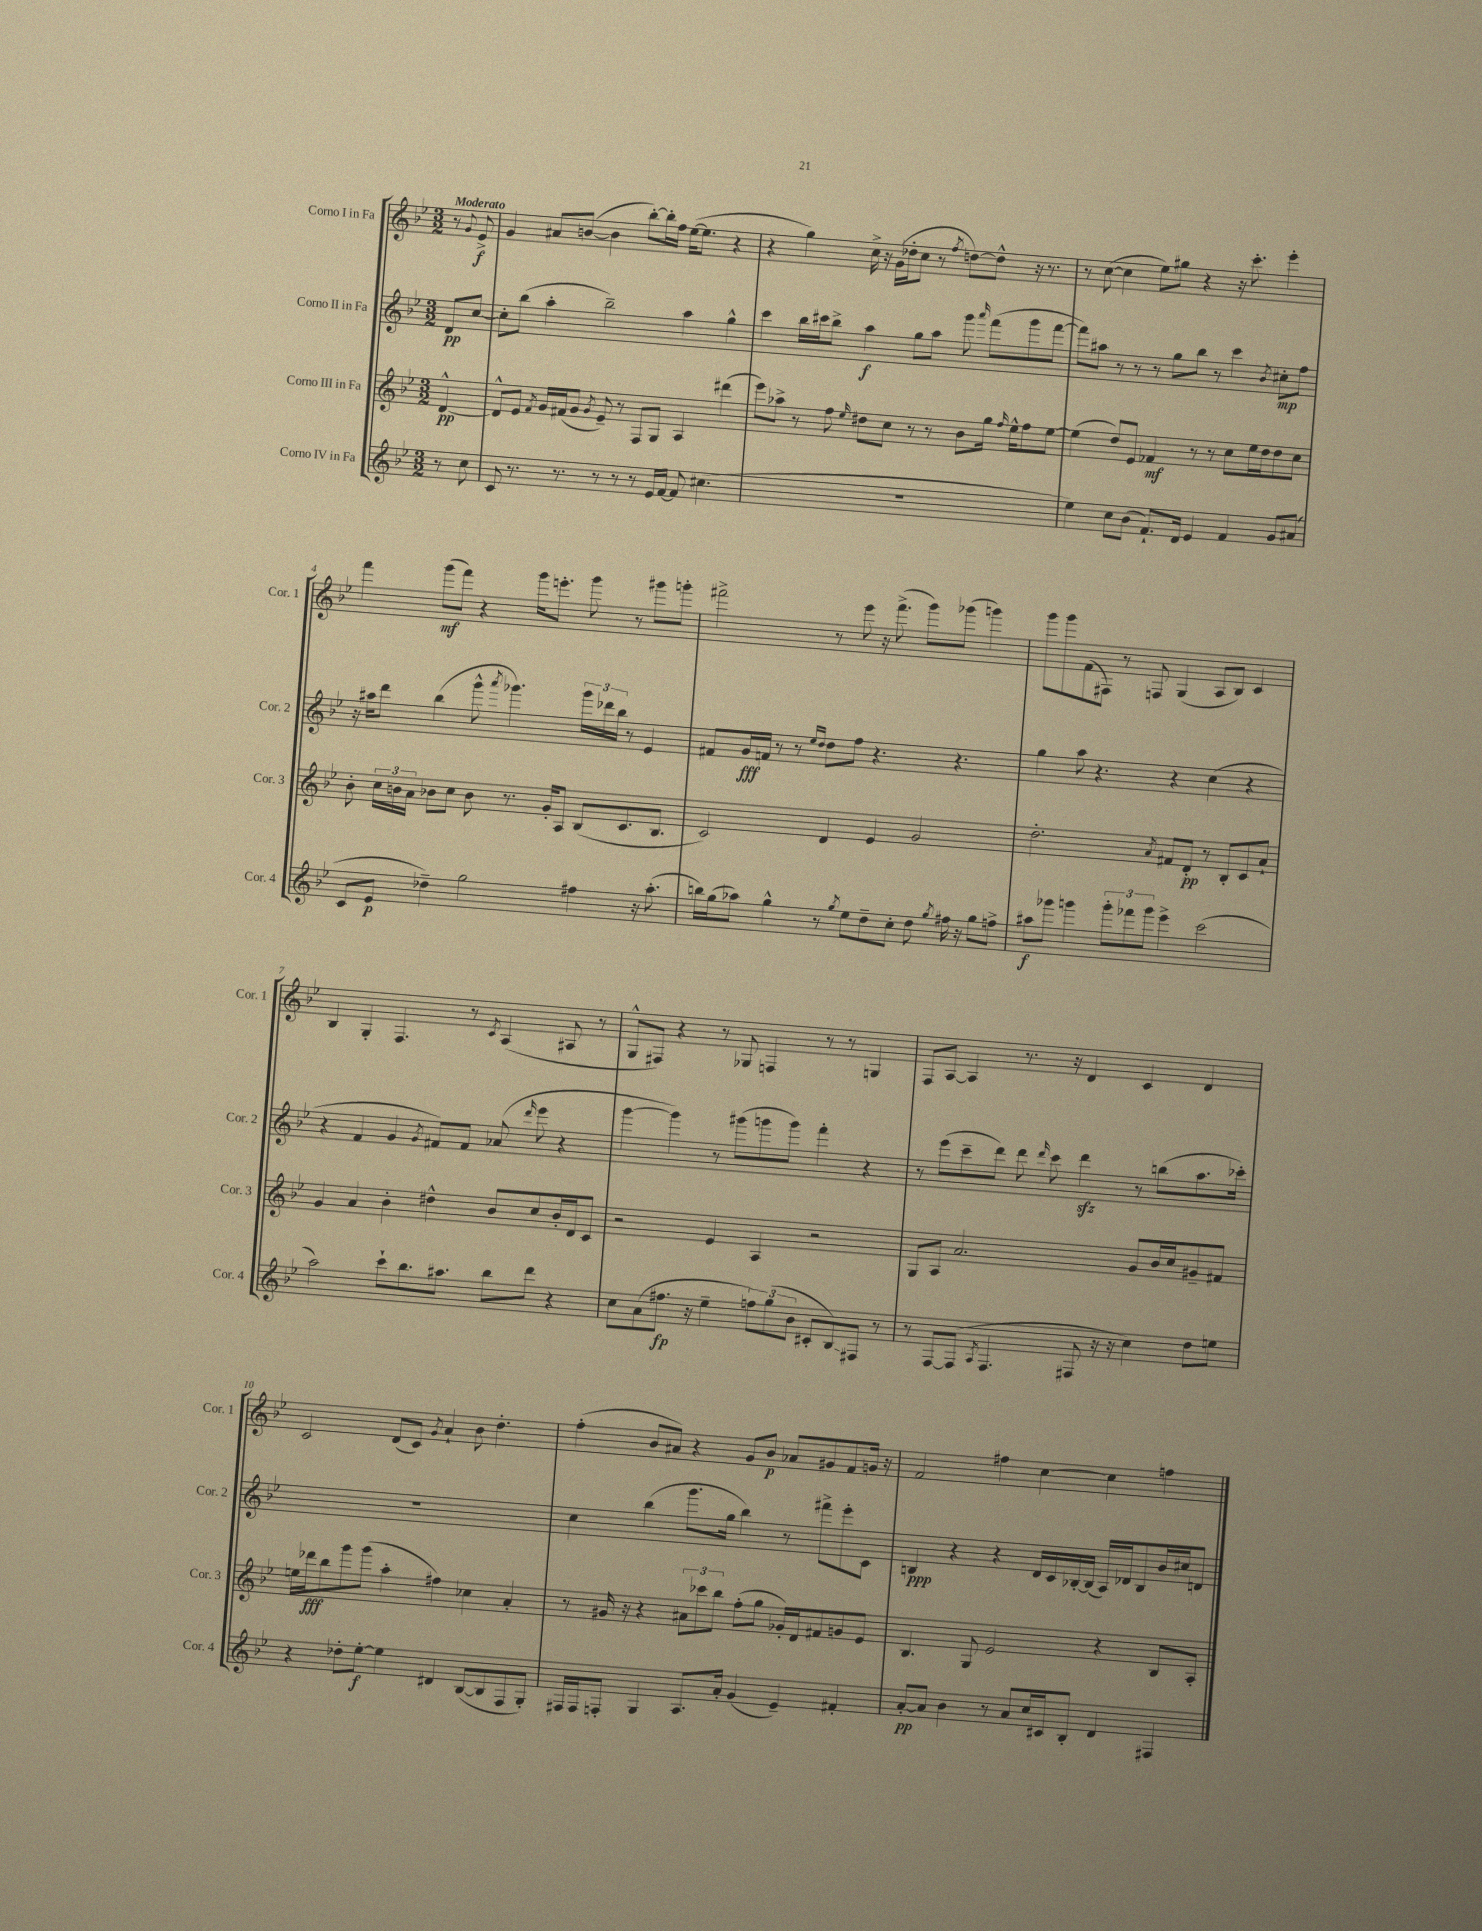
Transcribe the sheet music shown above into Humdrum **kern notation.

**kern	**kern	**kern	**kern
*staff4	*staff3	*staff2	*staff1
*clefG2	*clefG2	*clefG2	*clefG2
*k[b-e-]	*k[b-e-]	*k[b-e-]	*k[b-e-]
*M3/2	*M3/2	*M3/2	*M3/2
8r	[4d^^	8d	8r
.	.	.	8qqg
8cc	.	[8cc	8e-^
=	=	=	=
8c	8d^^]	8cc']	4g
8.r	8e-	(8bb-	.
.	8qf	.	.
.	16g	4aa'	8a#
8.r	(16f#	.	.
.	8g	.	([8b
.	8qg	.	.
8r	8e-~)	2bb-~)	4b]
8r	8r	.	.
8r	8F	.	[8bb-')
16e-	8G	.	16bb-']
[16f	.	.	16ff
8f]	4A	4aa	([16ee-
.	.	.	8.ee-]
(4.cc#	.	.	.
.	(4ddd#	4gg^^	4r
=	=	=	=
1.r	8eee-)	4ccc	4r
.	8aa-^	.	.
.	8r	16bb-	4gg)
.	.	16ccc#	.
.	8ff	8bb-^	.
.	16qqee-	.	.
.	8dd#	4aa	16cc^
.	.	.	16r
.	8cc	.	(16g
.	.	.	16dd-'
.	8r	8gg	8cc
.	8r	8aa	8r
.	.	.	8qff
.	8b-	8ggg	[8dd)
.	.	16qqaaa	.
.	16gg	(8fff	8dd^^]
.	16qqff	.	.
.	16ee-^^	.	.
.	8ff	8ggg	16r
.	.	.	8.r
.	[8ee-	[8fff	.
=	=	=	=
4ee-)	(4ee-]	8fff])	8r
.	.	8aa#	([8cc
8cc	8dd)	8r	4cc]
(8b-	8e-	8r	.
8.f`)	4f-	8r	8ee-)
.	.	8gg	8gg#
16d	.	.	.
4e-	8r	8bb-	4r
.	8r	8r	.
4f	8cc	4ccc	16r
.	.	.	8.ccc'
.	16ee-	.	.
.	16dd	.	.
.	.	8qb-	.
8g	8dd	8cc#'	4eee-'
(8a#	8cc	8ff	.
=	=	=	=
8c	8b-'	16r	4fff
.	.	16aa#	.
8e-	24cc	8ddd	.
.	24b	.	.
.	24a	.	.
4dd-~)	8b-	(4bb-	(8ggg
.	8cc	.	8fff)
2gg	8b-	8ggg^^	4r
.	.	8qaaa	.
.	8.r	4.ggg-)	.
.	.	.	16ggg
.	16g'	.	8.eee'
.	8A	.	.
4ff#	(8B-	24ggg-	8ggg
.	.	24ddd-	.
.	.	24bb-	.
.	8.c	8r	8r
16r	.	4e-	8ggg#
(8.aa'	8.B-	.	.
.	.	.	8ggg'
=	=	=	=
16bb)	2c)	8f#	2fff#^
(16gg	.	.	.
8aa-)	.	16g	.
.	.	16f	.
4gg^^	.	8r	.
.	.	8r	.
.	.	16qqee-	.
.	.	16qqdd	.
8r	4d	8dd	8r
8qgg	.	.	.
8ee-	.	8ff	8eee-
8dd~	4e-	4.r	16r
.	.	.	(8.fff#^
8cc'	.	.	.
8dd	2g	.	8ggg)
8qgg	.	.	.
16ff#	.	4.r	(8ggg-
16r	.	.	.
8gg	.	.	4ggg)
8ff^	.	.	.
=	=	=	=
8aa#	2.dd'	4gg	8ggg
8ggg-	.	.	8ggg
4ggg	.	8aa	(8f
.	.	4.r	8F#)
12ggg'	.	.	8r
12fff-	.	.	.
.	.	.	8F
12ggg	.	.	.
.	8qa	.	.
4eee-^	8f#	4r	(4G
.	8d'	.	.
(2ccc	8r	(4cc	8A
.	8B-'	.	8B-)
.	8c	4r	4c
.	8a`	.	.
=	=	=	=
2aa)	4g	4r	4B-
.	4a	4f	4G'
8ccc`	4b-'	4g	4.F
8.bb-	.	.	.
.	.	8qg	.
.	4dd#^^	8f#)	.
8.aa#	.	.	.
.	.	8f#	8r
.	.	.	8qc
8bb-	8b-	(8a-	(4A
.	.	16qqddd	.
8ddd	8cc	8eee-	.
4r	16b-'	4r	8A#
.	16d	.	.
.	8c	.	8r
=	=	=	=
8cc	2r	[4ggg	8G^^
(8a	.	.	8F#)
8.ff#	.	4ggg])	4r
16r	.	.	.
4ee-~	4e-	8r	8r
.	.	(8ggg#	8G-
12ff)	4A	8ggg	4F
(12gg	.	.	.
.	.	8ggg)	.
12b-	.	.	.
8c#'	2r	4fff'	8r
8B-)	.	.	8r
8F#	.	4r	4G
8r	.	.	.
=	=	=	=
8r	8G	8r	8F
[8F	8A	(8eee-	[8A
(8F]	2.a	8ccc~	4A]
8qA	.	.	.
4.F	.	8ddd)	.
.	.	8ddd	8.r
.	.	16qqddd	.
.	.	8ccc	.
.	.	.	16r
8F#	.	4ddd	4d
16r	.	.	.
16r	.	.	.
4cc)	8g	8r	4c
.	16b-	(8bb	.
.	16cc	.	.
8dd	8g#~	8.aa	4d
8ee	8f#	.	.
.	.	16ccc-')	.
=	=	=	=
4r	16ee	1.r	2c
.	16ddd-	.	.
.	8bb-	.	.
8dd-'	8ggg	.	.
[8ee-'	(8ggg	.	.
4ee-]	4aa'	.	(8d
.	.	.	8c)
.	.	.	8qg
4d#	4ff#)	.	4a`
([8B-	4cc-	.	8b-
8B-]	.	.	4.dd'
8F	4a'	.	.
8G')	.	.	.
=	=	=	=
16F#	8r	4cc	(4ff'
16F#	.	.	.
8F'	16g#	.	.
.	16r	.	.
4G	4r	(4bb-	8b-
.	.	.	8a#)
8.A	12a#	8.ggg	4r
.	12ccc-	.	.
.	12bb-	.	.
16a'	.	16gg	.
(4g	(8ff'	4bb-)	8g
.	8gg	.	8b-
4e-~)	16g-')	8r	8a-
.	16d	.	.
.	8f#	8fff#^	8g#
4f#'	8g	8eee-'	8f
.	8e-	8c	16g
.	.	.	16r
=	=	=	=
[8a'	4.B-	4B	2f
8a]	.	.	.
4b-	.	4r	.
.	8G	.	.
8r	2e-	4r	4ff#
8a	.	.	.
16cc	.	16d	[4cc
16c#	.	16c	.
8B-'	.	[16B-'	.
.	.	(16B-]	.
4d	4r	16A)	4cc]
.	.	16d-	.
.	.	8B-	.
4F#	8B-	16b-	4ff
.	.	16cc#	.
.	8A'	8d	.
==	==	==	==
*-	*-	*-	*-
